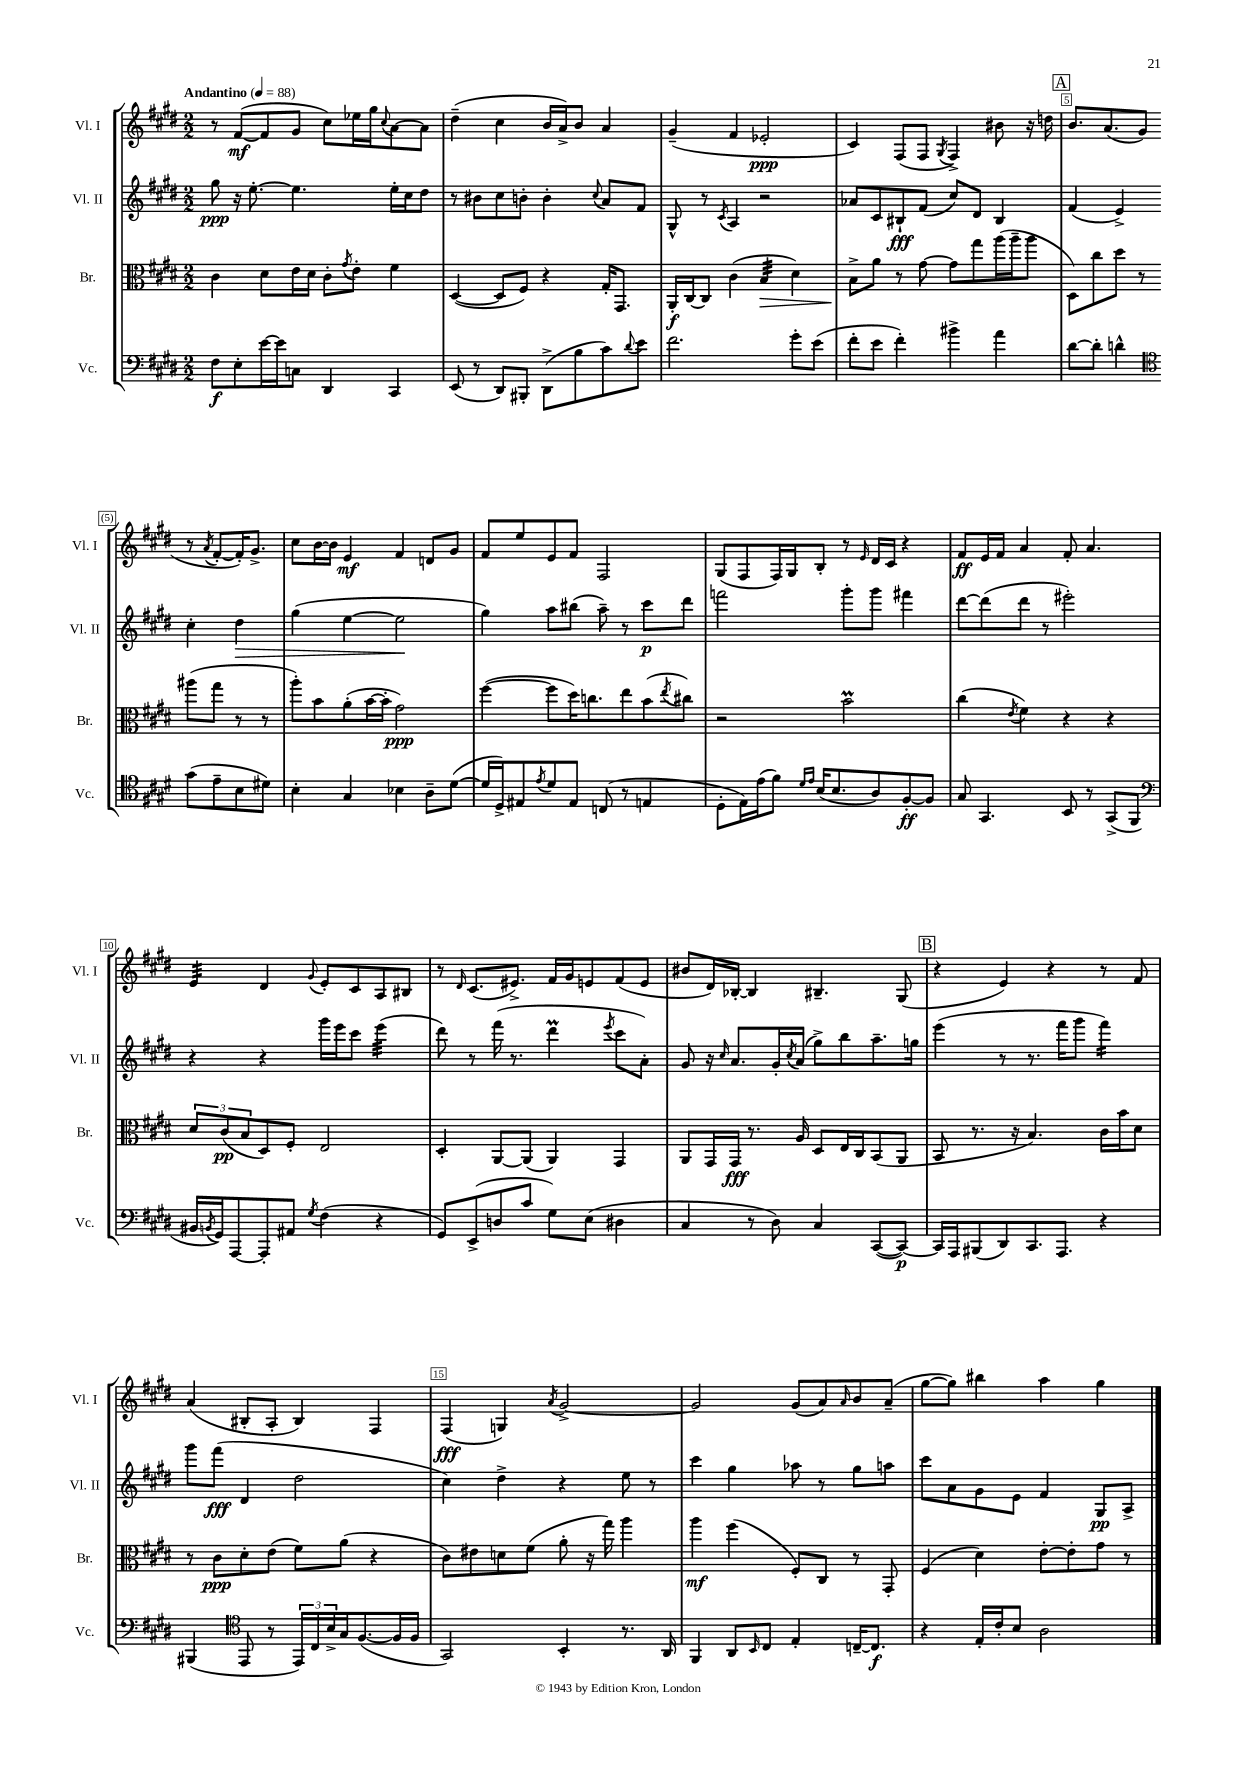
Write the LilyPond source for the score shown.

<<
\new StaffGroup <<
\new Staff = "s0" \with { instrumentName = "Vl. I" shortInstrumentName = "Vl. I" } {
    \clef treble \key e \major \numericTimeSignature \time 2/2 \tempo "Andantino" 4 = 88
    r8 fis'8~\mf( fis'8 gis'8 cis''8) ees''16 gis''16 \appoggiatura { cis''8 } a'8~ a'8 |
    dis''4--( cis''4 b'16 a'16->) b'8 a'4 |
    gis'4--( fis'4 ees'2-.\ppp |
    cis'4) fis8( fis8 \acciaccatura { gis8 } fis4->) bis'8 r16 d''16 |
    \mark \markup { \box "A" } b'8. a'8.( gis'8 r8 \acciaccatura { a'8 } fis'8~-. fis'16-.) gis'8.-> |
    cis''8 b'16~ b'16 e'4\mf fis'4 d'8 gis'8 |
    fis'8 e''8 e'8 fis'8 fis2 |
    gis8( fis8 fis16) gis16 b8-. r8 \grace { e'16 } dis'16 cis'16 r4 |
    fis'8\ff e'16 fis'16 a'4 fis'8-. a'4. |
    e'4:32 dis'4 \appoggiatura { gis'8 } e'8-. cis'8 a8 bis8 |
    r8 \grace { dis'16 } cis'8.( eis'8.->) fis'16 gis'16 e'8 fis'8( e'8 |
    bis'8 dis'16) bes16~-. bes4 bis4.-- gis8( |
    \mark \markup { \box "B" } r4 e'4) r4 r8 fis'8 |
    a'4( bis8-. a8-. bis4) fis4 |
    fis4\fff( g4) \acciaccatura { a'8 } gis'2~-> |
    gis'2 gis'8( a'8) \grace { a'16 } b'8 a'8--( |
    gis''8~ gis''8) bis''4 a''4 gis''4 \bar "|." |
}
\new Staff = "s1" \with { instrumentName = "Vl. II" shortInstrumentName = "Vl. II" } {
    \clef treble \key e \major \numericTimeSignature \time 2/2
    gis''8\ppp r16 e''8.~-. e''4. e''16-. cis''16 dis''8 |
    r8 bis'8 cis''8 b'8-. b'4-. \appoggiatura { cis''8 } a'8 fis'8 |
    gis8-^ r8 \acciaccatura { cis'8 } a4 r2 |
    aes'8 cis'8 bis8-!\fff fis'8( cis''8) dis'8 bis4 |
    \mark \markup { \box "A" } fis'4( e'4->) cis''4-. dis''4\> |
    gis''4( e''4~ e''2\! |
    gis''4) a''8 bis''8( a''8--) r8 cis'''8\p dis'''8 |
    f'''2 gis'''8-. gis'''8 fis'''4 |
    dis'''8~ dis'''8( dis'''8 r8 eis'''2-.) |
    r4 r4 gis'''16 e'''16 cis'''8 e'''4:32( |
    dis'''8) r8 fis'''16( r8. dis'''4\prall \acciaccatura { e'''8 } cis'''8 a'8-.) |
    gis'8 r16 \grace { cis''16 } a'8. gis'16-. \acciaccatura { cis''8 } a'16( gis''8->) b''8 a''8.-- g''16 |
    \mark \markup { \box "B" } e'''4( r8 r8. fis'''16 gis'''8 fis'''4:16) |
    gis'''8 fis'''8\fff( dis'4 dis''2 |
    cis''4) dis''4-> r4 e''8 r8 |
    cis'''4 gis''4 aes''8 r8 gis''8 a''8 |
    cis'''8 a'8 gis'8 e'8 fis'4 gis8\pp a8-> \bar "|." |
}
\new Staff = "s2" \with { instrumentName = "Br." shortInstrumentName = "Br." } {
    \clef alto \key e \major \numericTimeSignature \time 2/2
    cis'4 dis'8 e'16 dis'16 cis'8-. \acciaccatura { gis'8 } e'8-. fis'4 |
    dis4~( dis8 fis8) r4 gis16-. gis,8. |
    a,16-.\f cis16~ cis8 cis'4( b4:32\> dis'4) |
    b8->\! a'8 r8 gis'8~ gis'8 gis''8 a''16( a''16-- a''8 |
    \mark \markup { \box "A" } dis8) cis''8 dis''8 r8 ais''8( gis''8 r8 r8 |
    a''8-.) b'8 a'8-.( b'16~ b'16-. gis'2\ppp) |
    fis''4~( fis''8 dis''16) c''8. e''8 b'8( \acciaccatura { e''8 } cis''8) |
    r2 b'2\prall |
    cis''4( \acciaccatura { e'8 } fis'4) r4 r4 |
    \tuplet 3/2 { dis'8 cis'8\pp( b8 } dis8) fis8-. e2 |
    dis4-. a,8~ a,8( a,4) gis,4 |
    a,8 gis,16 gis,16\fff r8. a16 dis8 e16 cis16 b,8( a,8 |
    \mark \markup { \box "B" } b,8 r8. r16 b4.) cis'16 b'16 dis'8 |
    r8 cis'8\ppp dis'8-. e'8( fis'8) a'8( r4 |
    cis'8) eis'8 d'8 fis'8( a'8-. r16 gis''16) a''4 |
    a''4\mf fis''4( fis8-.) cis8 r8 gis,8-. |
    fis4( dis'4) e'8~-. e'8-. gis'8 r8 \bar "|." |
}
\new Staff = "s3" \with { instrumentName = "Vc." shortInstrumentName = "Vc." } {
    \clef bass \key e \major \numericTimeSignature \time 2/2
    fis8\f e8-. e'16~ e'16 c8 dis,4 cis,4 |
    e,8( r8 dis,8) bis,,8-. dis,8->( b8 cis'8) \appoggiatura { dis'8 } e'8 |
    fis'2. gis'8-. e'8( |
    fis'8-. e'8 fis'4-.) bis'4-> a'4 |
    \mark \markup { \box "A" } dis'8~ dis'8-. d'4-^ \clef tenor gis'8( e'8-- b8 dis'8) |
    b4-. gis4 bes4 a8-- dis'8~( |
    dis'16 dis16->) eis8 \acciaccatura { e'8 } dis'8 eis8 c8( r8 e4 |
    dis8-. e16) e'16( fis'8) \grace { dis'16 e'16 } b16( b8. a8) fis8~-.\ff fis8 |
    gis8 gis,4. b,8 r8 gis,8->( fis,8 |
    \clef bass bis,16 \acciaccatura { b,8 } gis,16) a,,8~ a,,8-. ais,8 \acciaccatura { gis8 } fis4( r4 |
    gis,8) e,8->( d8 cis'8 gis8) e8( dis4 |
    cis4 r8 dis8) cis4 cis,8~( cis,8~\p) |
    \mark \markup { \box "B" } cis,16 a,,16 bis,,8( dis,8) cis,8. a,,8. r4 |
    bis,,4( \clef tenor e,8 r8 \tuplet 3/2 { e,16) cis16 b16-> } gis16 fis8.~( fis16 fis16 |
    gis,2) b,4-. r8. a,16 |
    fis,4 a,8 \grace { b,16 } cis8 e4-. c16~-- c8.\f |
    r4 e16-. cis'16-. b8 a2 \bar "|." |
}
>>
>>
\layout { \context { \Score \override BarNumber.break-visibility = ##(#f #t #t) barNumberVisibility = #(every-nth-bar-number-visible 5) \override BarNumber.stencil = #(make-stencil-boxer 0.1 0.3 ly:text-interface::print) } }
